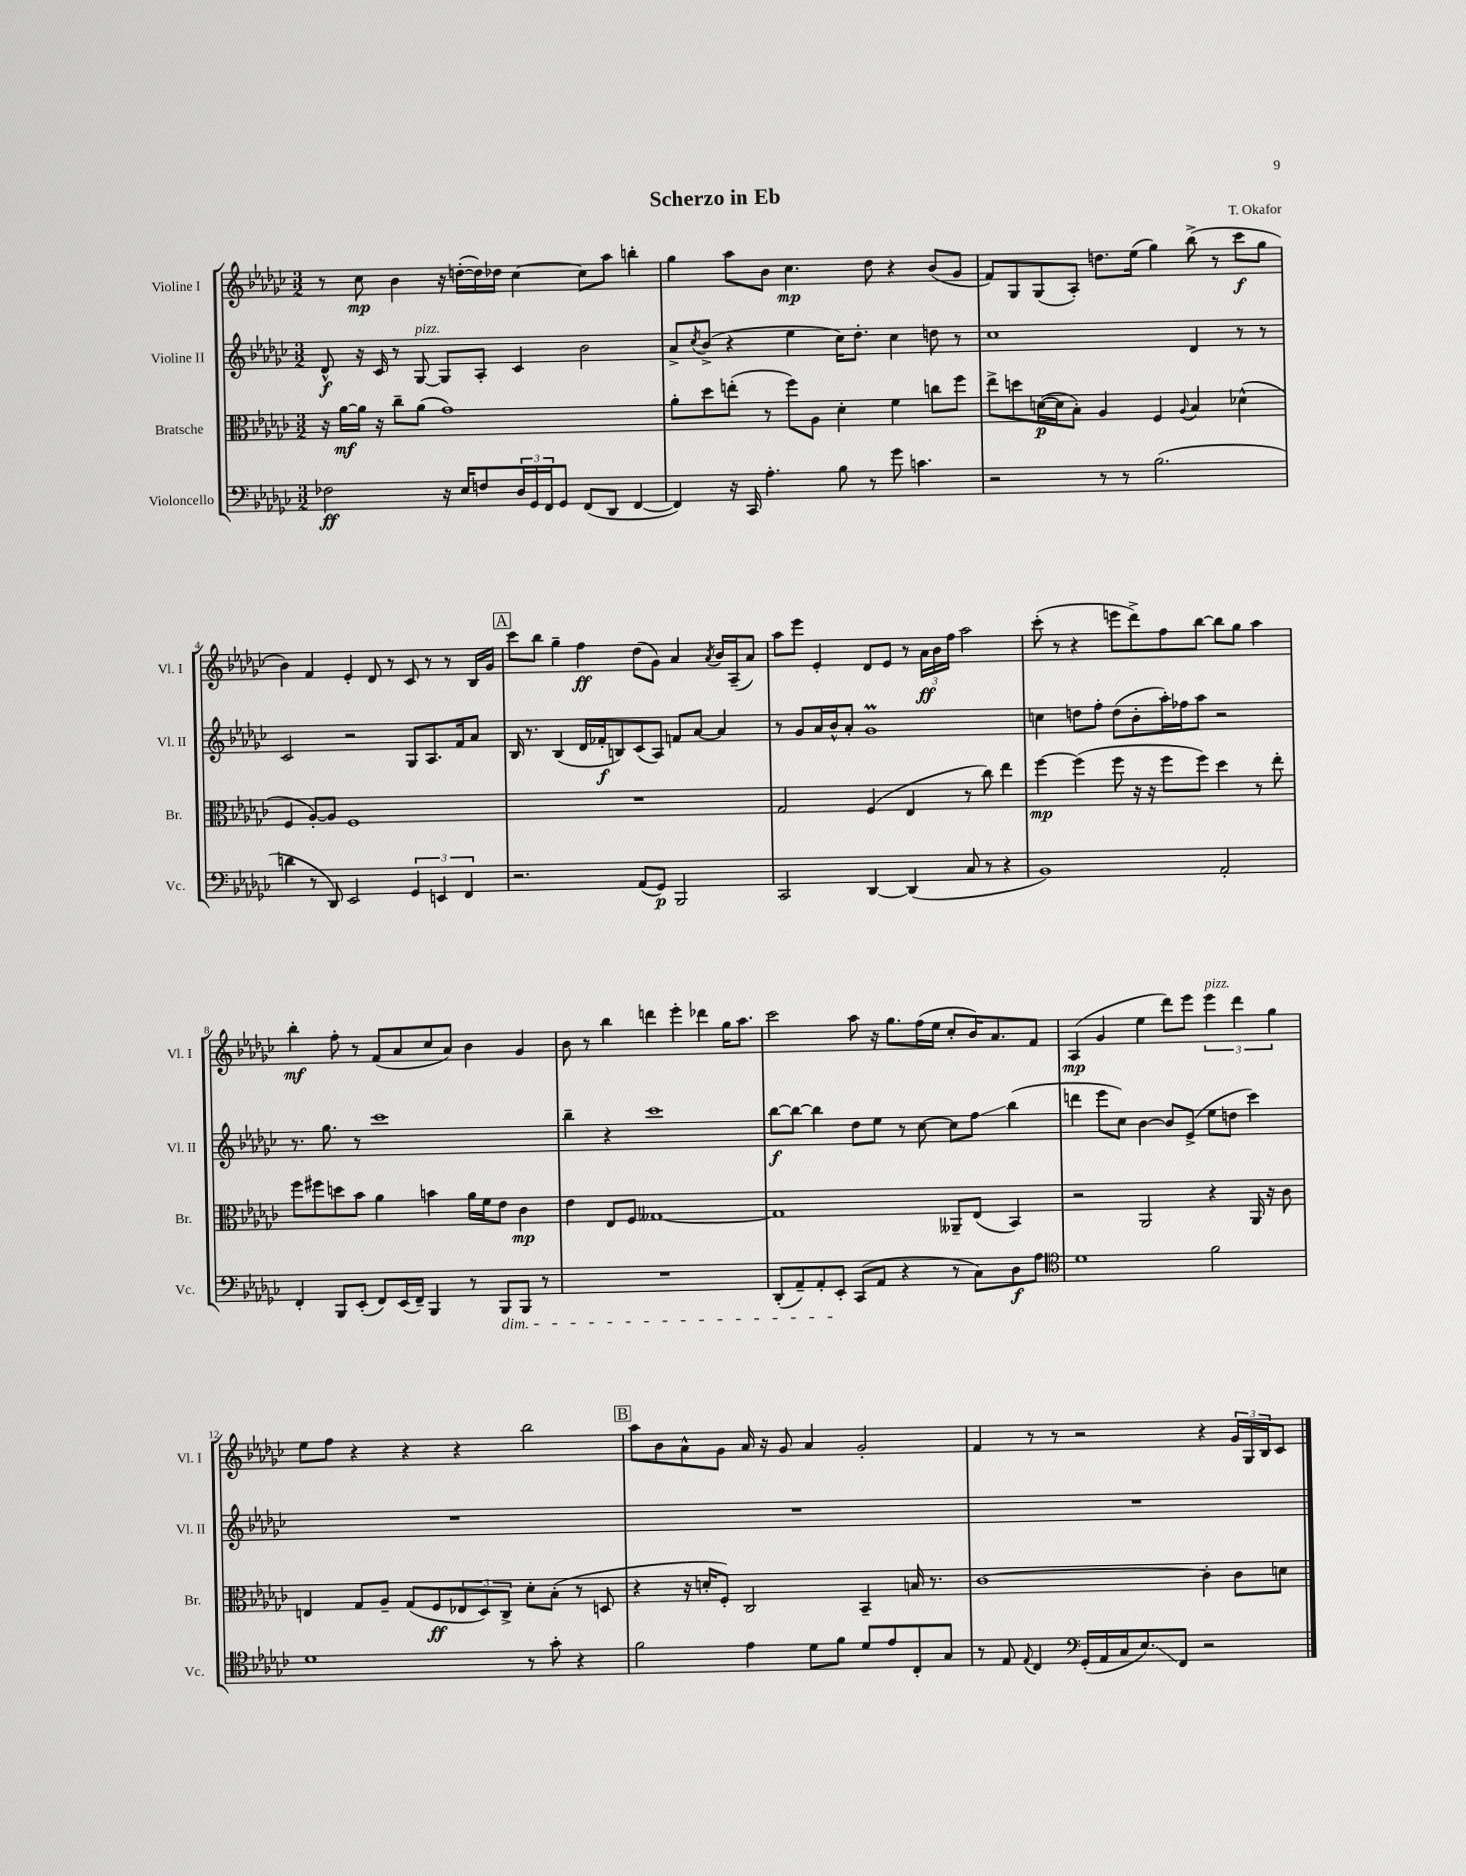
\header { title = "Scherzo in Eb" composer = "T. Okafor" }
<<
\new StaffGroup <<
\new Staff = "s0" \with { instrumentName = "Violine I" shortInstrumentName = "Vl. I" } {
    \clef treble \key ges \major \numericTimeSignature \time 3/2
    r8 ces''8\mp bes'4 r16 d''16~-.( d''16) des''16 ces''4~ ces''8 aes''8 b''4-. |
    ges''4 aes''8 bes'8 ces''4.\mp des''8 r4 bes'8( ges'8 |
    f'8) ges8 ges8( aes8-.) d''8. ees''16( ges''4) bes''8->( r8 ces'''8\f ges''8 |
    bes'4) f'4 ees'4-. des'8 r8 ces'8 r8 r8 bes16 ges'16 |
    \mark \markup { \box "A" } ces'''8 bes''8 ges''4-- f''4\ff des''8( ges'8) aes'4 \acciaccatura { aes'8 } bes'16 aes16--( aes'8) |
    aes''8 ees'''8 ees'4-. des'8 ees'8 r8 \tuplet 3/2 { aes'16\ff bes'16 f''16 } aes''2 |
    ces'''8-.( r8 r4 e'''8 des'''8->) f''8 bes''8~ bes''8 ges''8 aes''4 |
    bes''4-.\mf f''8-. r8 f'8( aes'8 ces''8 aes'8) bes'4 ges'4 |
    bes'8 r8 bes''4 d'''4 ees'''4-. des'''4 ges''16 aes''8. |
    ces'''2 aes''8 r16 ges''8. f''16( ees''16 ces''8-. bes'16) aes'8. f'8 |
    aes4\mp( ges'4 ees''4 des'''8) ees'''8 \tuplet 3/2 { ees'''4^\markup { \italic "pizz." } des'''4 ges''4 } |
    ees''8 f''8 r4 r4 r4 bes''2 |
    \mark \markup { \box "B" } aes''8 bes'8 aes'8-^ ges'8 aes'16 r16 ges'8 aes'4 ges'2-. |
    f'4 r8 r8 r2 r4 \tuplet 3/2 { ges'16 ges16 bes16 } ces'8 \bar "|." |
}
\new Staff = "s1" \with { instrumentName = "Violine II" shortInstrumentName = "Vl. II" } {
    \clef treble \key ges \major \numericTimeSignature \time 3/2
    des'8-^\f r16 ces'16 r8 ges8~^\markup { \italic "pizz." } ges8 aes8-. ces'4 bes'2 |
    aes'8-> \acciaccatura { ces''8 } bes'8->( r4 ees''4 ces''16) des''8.-. ces''4 d''8 r8 |
    ces''1 des'4 r8 r8 |
    ces'2 r2 ges8 aes8. f'16 aes'8 |
    \mark \markup { \box "A" } bes16 r8. bes4( des'16 fes'16-.\f b8) ces'8( aes8) f'8 aes'8~ aes'4 |
    r8 ges'8 aes'16 bes'16-^ aes'8-. ges'1\prall |
    c''4 d''8 f''8-. d''8( bes'8-. aes''16-.) fes''16 aes''8 r2 |
    r8. ges''8. r8 ces'''1 |
    bes''4-- r4 ces'''1 |
    bes''8~\f bes''8~ bes''4 des''8 ees''8 r8 ces''8~ ces''8 f''8\glissando bes''4( |
    d'''4 ees'''8 ces''8) bes'4~ bes'8 ees'8->( ees''8 d''8 ces'''4) |
    R1. |
    \mark \markup { \box "B" } R1. |
    R1. \bar "|." |
}
\new Staff = "s2" \with { instrumentName = "Bratsche" shortInstrumentName = "Br." } {
    \clef alto \key ges \major \numericTimeSignature \time 3/2
    r16 aes'16~\mf aes'16 r16 ces''8-- aes'8( ges'1) |
    aes'8-. des''8 e''8-.( r8 f''8) aes8 des'4-. f'4 c''8 f''8 |
    ees''8-> d''8 d'16~\p( d'16 bes8-.) aes4 f4 \appoggiatura { aes8 } bes4 des'4-^( |
    f4 aes8~-.) aes8 f1 |
    \mark \markup { \box "A" } R1. |
    ges2 f4( ees4 r8 ces''8) ees''4 |
    f''4~\mp f''4( f''8 r16 r16 f''8 f''8) des''4 r8 ees''8-. |
    f''8 fis''8 d''8 bes'8 aes'4 b'4 aes'16 f'16 ees'8 ces'4\mp |
    ees'4 ees8 f8 geses1~ |
    geses1 aeses,8-- ees8( bes,4) |
    r2 aes,2 r4 aes,16 r16 ces'8 |
    e4 ges8 aes8-- ges8( f8\ff \tuplet 3/2 { ees8 des8) ces8-> } des'8-. bes8-.( r8 d8 |
    \mark \markup { \box "B" } r4 r16 d'16-. f8-.) ces2 bes,4-- b16 r8. |
    ces'1~ ces'4-. ces'8 d'8 \bar "|." |
}
\new Staff = "s3" \with { instrumentName = "Violoncello" shortInstrumentName = "Vc." } {
    \clef bass \key ges \major \numericTimeSignature \time 3/2
    fes2\ff r16 ees16 f8 \tuplet 3/2 { des16 ges,16 f,16 } ges,8 f,8( des,8 f,4~ |
    f,4) r16 ces,16 aes4.-. bes8 r8 ges'8 c'4. |
    r2 r8 r8 bes2.( |
    d'4 r8 des,8) ees,2 \tuplet 3/2 { ges,4 e,4 f,4 } |
    \mark \markup { \box "A" } r2. aes,8( ges,8\p) bes,,2 |
    ces,2 des,4~ des,4( ces8 r8 r4 |
    bes,1) aes,2-. |
    f,4-. bes,,8 ees,8-.( f,8) ees,16( f,16--) bes,,4 r8 bes,,8\dim bes,,8 r8 |
    R1. |
    des,8-.( aes,8--) aes,8-. ees,8-.\! ces,8( aes,8 r4 r8 ces8) des8\f aes8 |
    \clef tenor des'1 f'2 |
    des'1 r8 ges'8-. r4 |
    \mark \markup { \box "B" } f'2 ees'4 des'8 f'8 des'8 ees'8 ces8-. ges8 |
    r8 ees8 \appoggiatura { ees8 } ces4 \clef bass ges,16-.( aes,16 ces16 ees8.\glissando) f,8 r2 \bar "|." |
}
>>
>>
